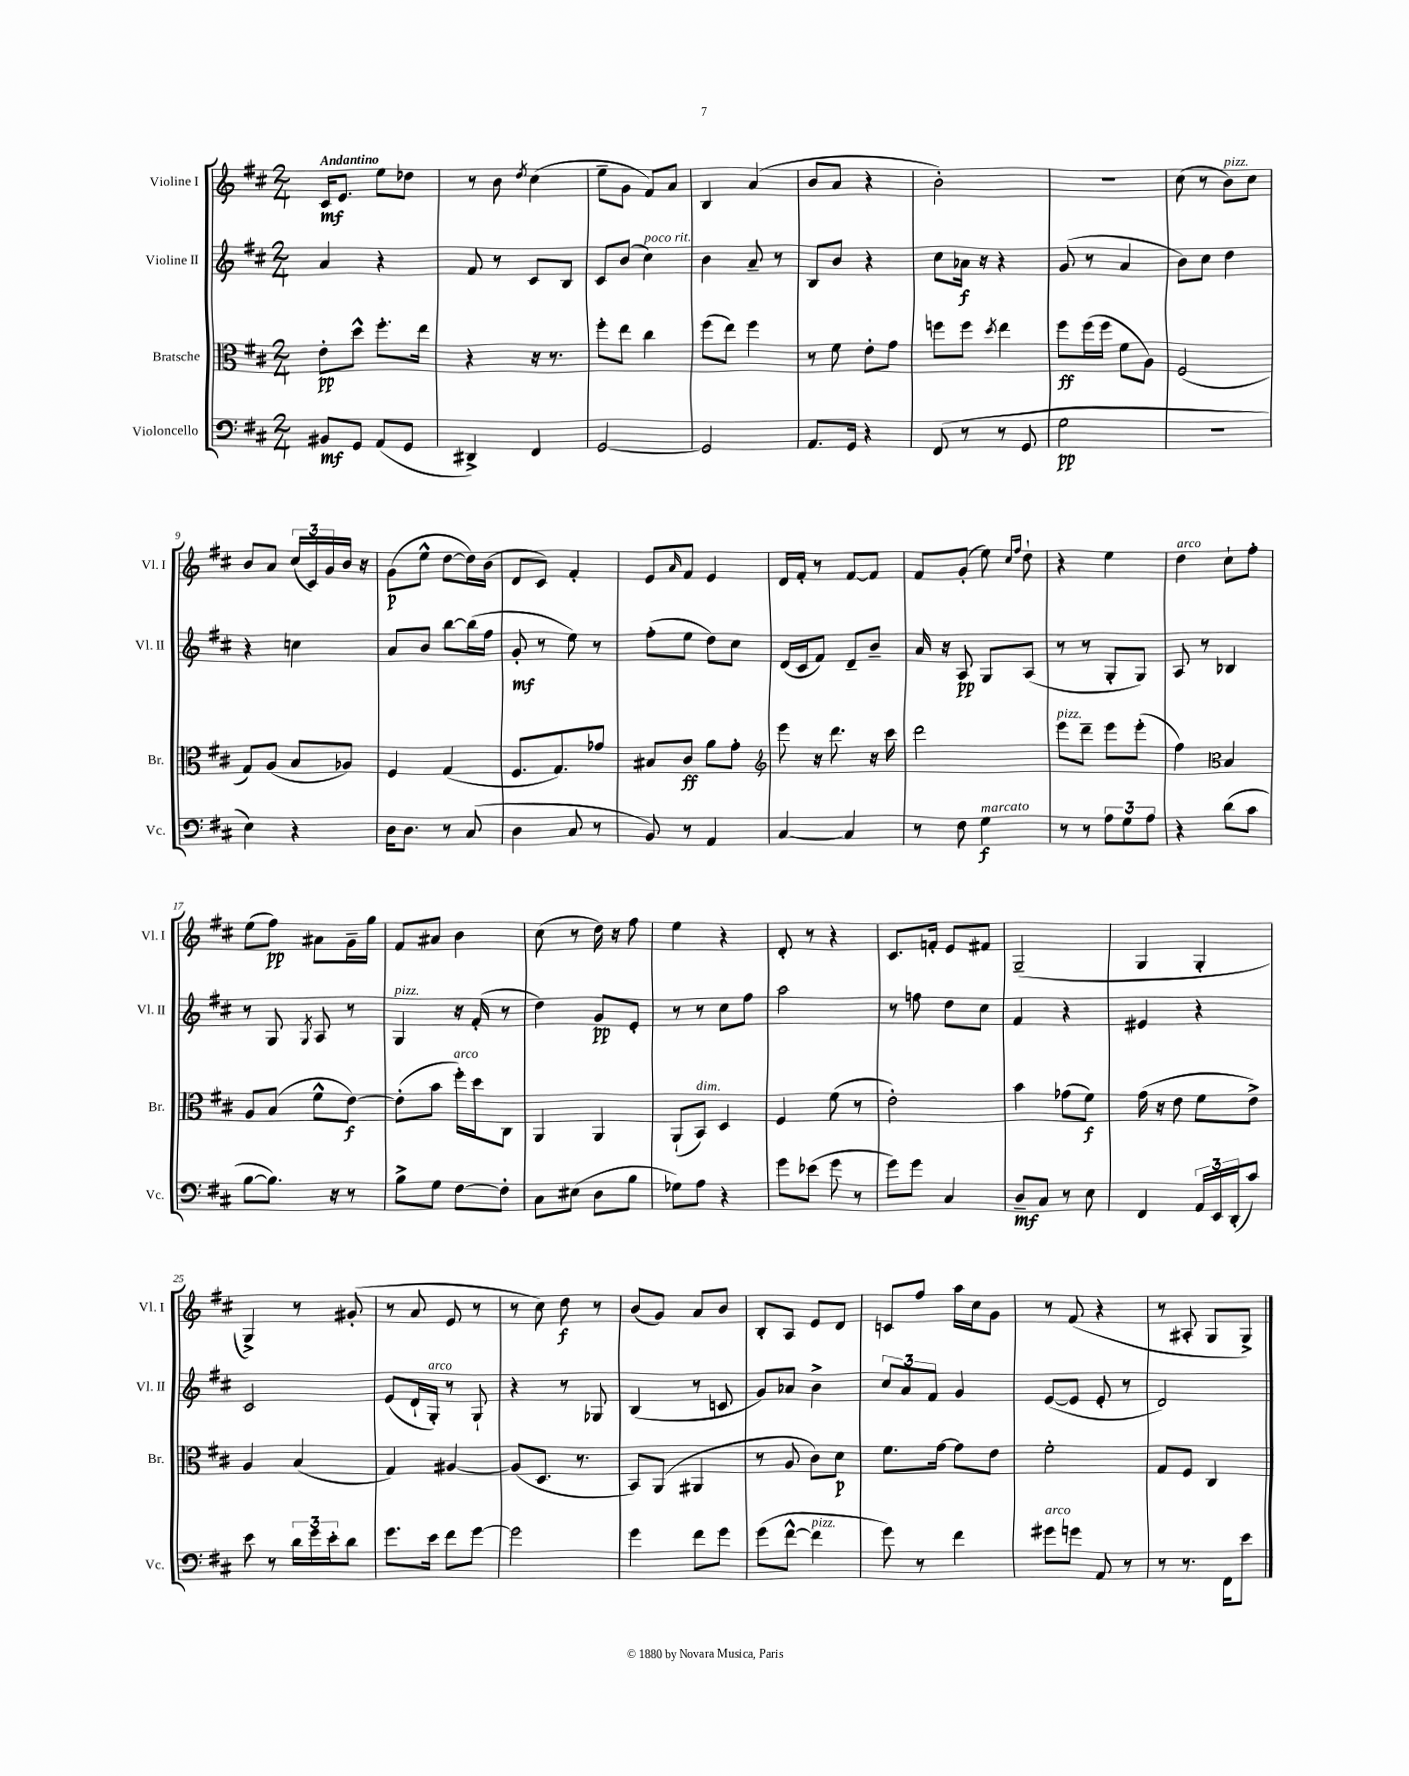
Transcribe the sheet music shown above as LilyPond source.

<<
\new StaffGroup <<
\new Staff = "s0" \with { instrumentName = "Violine I" shortInstrumentName = "Vl. I" } {
    \clef treble \key d \major \numericTimeSignature \time 2/4 \tempo "Andantino"
    cis'16\mf e'8. e''8 des''8 |
    r8 b'8 \acciaccatura { d''8 } cis''4( |
    e''8-- g'8 fis'8) a'8 |
    b4 a'4( |
    b'8 a'8 r4 |
    b'2-.) |
    R2 |
    cis''8( r8 b'8^\markup { \italic "pizz." }) cis''8 |
    b'8 a'8 \tuplet 3/2 { cis''16( cis'16) g'16 } b'16 r16 |
    g'8\p( e''8-^ d''8~ d''16) b'16( |
    d'8 cis'8) fis'4-. |
    e'8 \grace { a'16 } fis'8 e'4 |
    d'16 fis'16-. r8 fis'8~ fis'8 |
    fis'8 g'8-.( e''8) \grace { cis''16 fis''16 } d''8-! |
    r4 e''4 |
    d''4^\markup { \italic "arco" } cis''8-! fis''8-. |
    e''8( fis''8\pp) ais'8 g'16-- g''16 |
    fis'8 ais'8 b'4 |
    cis''8( r8 d''16) r16 fis''8 |
    e''4 r4 |
    d'8-. r8 r4 |
    cis'8. f'16-. e'8 fis'8 |
    g2--( |
    g4 g4-. |
    g4->) r8 gis'8-.( |
    r8 a'8 e'8 r8 |
    r8 cis''8) d''8\f r8 |
    b'8( g'8) a'8 b'8 |
    b8-. a8 e'8 d'8 |
    c'8 fis''8 a''16 cis''16 g'8 |
    r8 fis'8( r4 |
    r8 ais8-. g8 g8->) \bar "|." |
}
\new Staff = "s1" \with { instrumentName = "Violine II" shortInstrumentName = "Vl. II" } {
    \clef treble \key d \major \numericTimeSignature \time 2/4
    a'4 r4 |
    fis'8 r8 cis'8 b8 |
    cis'8 b'8( cis''4^\markup { \italic "poco rit." }) |
    b'4 a'8-- r8 |
    b8 b'8 r4 |
    cis''8 aes'16\f r16 r4 |
    g'8( r8 a'4 |
    b'8) cis''8 d''4 |
    r4 c''4 |
    a'8 b'8 b''8~ b''16( fis''16 |
    g'8-.\mf r8 e''8) r8 |
    fis''8-.( e''8 d''8) cis''8 |
    d'16( cis'16 fis'8) d'8-- b'8-- |
    a'16 r16 a8\pp g8 a8( |
    r8 r8 g8-. g8) |
    a8 r8 bes4 |
    r8 g8 \acciaccatura { g8 } a8 r8 |
    g4^\markup { \italic "pizz." } r16 fis'16-.( r8 |
    d''4) g'8\pp e'8-. |
    r8 r8 cis''8 fis''8 |
    a''2 |
    r8 f''8 d''8 cis''8 |
    fis'4 r4 |
    eis'4 r4 |
    cis'2 |
    e'8( d'16-! g16-.^\markup { \italic "arco" }) r8 g8-! |
    r4 r8 ges8 |
    b4( r8 c'8 |
    g'8) aes'8 b'4-> |
    \tuplet 3/2 { cis''8 a'8 fis'8 } g'4 |
    e'8~( e'8 e'8-. r8 |
    d'2) \bar "|." |
}
\new Staff = "s2" \with { instrumentName = "Bratsche" shortInstrumentName = "Br." } {
    \clef alto \key d \major \numericTimeSignature \time 2/4
    e'8-.\pp d''8-^ fis''8.-. e''16 |
    r4 r16 r8. |
    fis''8-. e''8 cis''4 |
    fis''8( e''8) fis''4 |
    r8 fis'8 e'8-. g'8 |
    f''8 f''8 \acciaccatura { d''8 } e''4 |
    fis''8\ff fis''16( fis''16 fis'8 a8) |
    fis2( |
    g8) a8( b8 aes8) |
    fis4 g4( |
    fis8. g8.) ges'8 |
    bis8 cis'8\ff a'8 g'8-. |
    \clef treble e'''8 r16 d'''8. r16 cis'''16 |
    d'''2 |
    e'''8^\markup { \italic "pizz." } d'''8-- e'''8 e'''8-.( |
    fis''4) \clef alto b4 |
    a8 b8( fis'8-^ e'8~\f) |
    e'8-.( b'8 fis''16-.^\markup { \italic "arco" }) d''16 cis8 |
    a,4 a,4 |
    a,8-!( b,8^\markup { \italic "dim." }) d4 |
    fis4 fis'8( r8 |
    e'2-.) |
    b'4 ges'8( fis'8\f) |
    g'16( r16 e'8 fis'8 e'8->) |
    a4 b4( |
    g4) ais4~ |
    ais8( d8. r8. |
    b,8) a,8( ais,4 |
    r8 a8 cis'8) d'8\p |
    fis'8. g'16~ g'8 e'8 |
    fis'2-. |
    g8 fis8 cis4 \bar "|." |
}
\new Staff = "s3" \with { instrumentName = "Violoncello" shortInstrumentName = "Vc." } {
    \clef bass \key d \major \numericTimeSignature \time 2/4
    bis,8\mf g,8 a,8( g,8 |
    dis,4->) fis,4 |
    g,2~ |
    g,2 |
    a,8. g,16 r4 |
    fis,8( r8 r8 g,8 |
    g2\pp |
    R2 |
    e4) r4 |
    d16 d8. r8 cis8( |
    d4 cis8 r8 |
    b,8) r8 a,4 |
    cis4~ cis4 |
    r8 fis8 g4\f^\markup { \italic "marcato" } |
    r8 r8 \tuplet 3/2 { a8 g8 a8 } |
    r4 d'8( cis'8 |
    b8~ b8.) r16 r8 |
    b8-> g8 fis8~ fis8-. |
    cis8 eis8( d8 b8 |
    ges8) a8 r4 |
    g'8 ees'8( g'8 r8 |
    g'8) g'8 cis4 |
    d8--\mf cis8 r8 e8 |
    fis,4 \tuplet 3/2 { a,16 e,16 d,16-.( } cis'8) |
    e'8 r8 \tuplet 3/2 { d'16 g'16 e'16-. } d'8 |
    g'8. e'16 fis'8 g'8~ |
    g'2 |
    g'4 fis'8 g'8 |
    g'8( fis'8~-^ fis'4^\markup { \italic "pizz." } |
    g'8) r8 fis'4 |
    gis'8^\markup { \italic "arco" } g'8 a,8 r8 |
    r8 r8. fis,16 e'8 \bar "|." |
}
>>
>>
